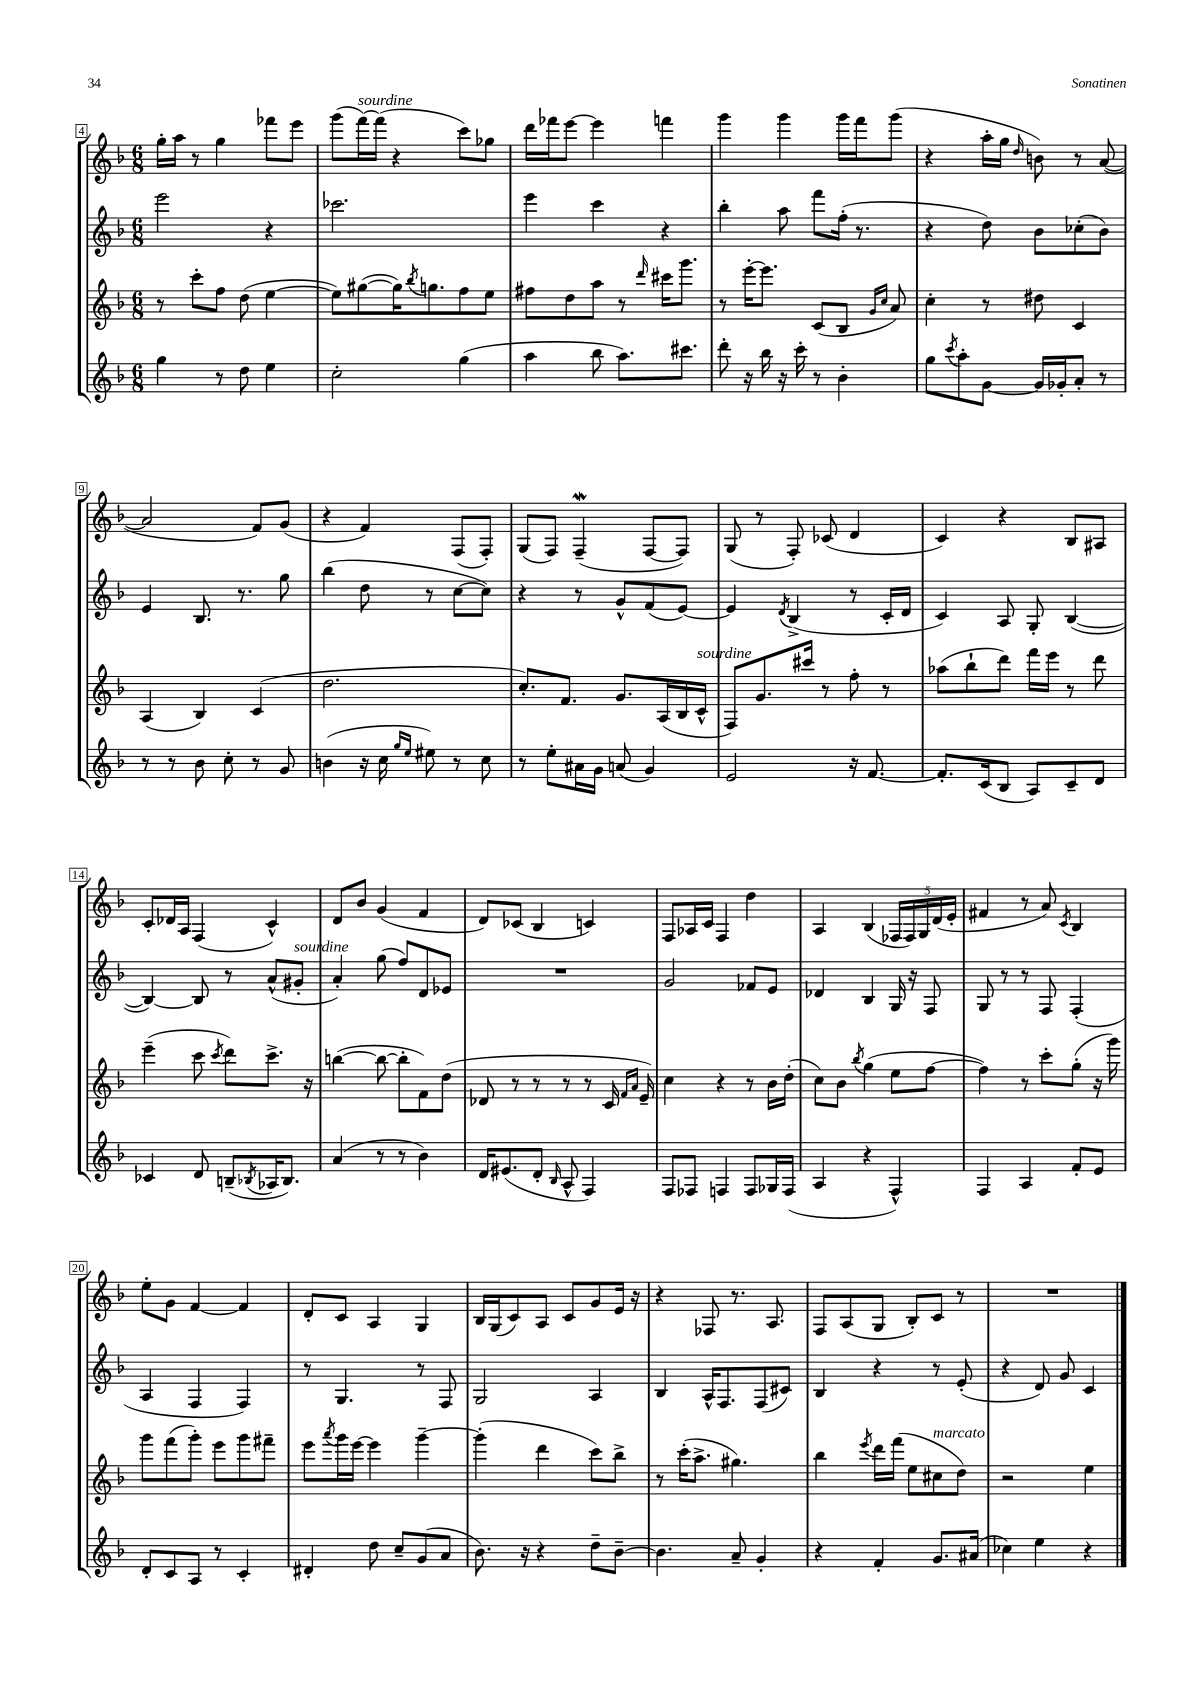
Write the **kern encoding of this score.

**kern	**kern	**kern	**kern
*part4	*part3	*part2	*part1
*staff4	*staff3	*staff2	*staff1
*clefG2	*clefG2	*clefG2	*clefG2
*k[b-]	*k[b-]	*k[b-]	*k[b-]
*M6/8	*M6/8	*M6/8	*M6/8
=4	=4	=4	=4
4gg\	8r	2eee\	16gg'\LL
.	.	.	16aa\JJ
.	8ccc'\L	.	8r
8r	8ff\J	.	4gg\
8dd\	(8dd\	.	.
4ee\	[4ee\	4r	8fff-X\L
.	.	.	8eee\J
=5	=5	=5	=5
2cc'\	8ee\L])	2.ccc-X\	(8ggg\L
!	!	!	!LO:TX:a:i:t=sourdine
.	([8gg#X\	.	[16fff\L)
.	.	.	(16fff\JJ]
.	16gg#\K])	.	4r
.	8qbb-/	.	.
.	8.ggn\	.	.
(4gg\	8ff\	.	8ccc\L)
.	8ee\J	.	8gg-X\J
=6	=6	=6	=6
4aa\	8ff#X\L	4eee\	16ddd\LL
.	.	.	16fff-X\J
.	8dd\	.	[8eee\J
8bb-\	8aa\J	4ccc\	4eee\]
8.aa\L)	8r	.	.
.	16qqddd/	.	.
.	16ccc#X\KL	4r	4fffn\
8.ccc#X\J	8.ggg\J	.	.
=7	=7	=7	=7
8ddd'\	8r	4bb-'\	4ggg\
16r	[16eee'\KL	.	.
16bb-\	8.eee\J]	.	.
16r	.	8aa\	4ggg\
16ccc'\	.	.	.
8r	(8c/L	8fff\L	.
4b-'\	8B-/J	(16ff'\Jk	16ggg\LL
.	.	8.r	16fff\J
.	16qqg/LL	.	.
.	16qqcc/JJ	.	.
.	8a/)	.	(8ggg\J
=8	=8	=8	=8
8gg\L	4cc'\	4r	4r
8qccc/	.	.	.
8aa'\	.	.	.
[8g\J	8r	8dd\)	16aa'\LL
.	.	.	16gg\JJ
.	.	.	16qqdd/
16g/LL]	8dd#X\	8b-\L	8bn\)
16g-X'/J	.	.	.
8a'/J	4c/	(8cc-X'\	8r
8r	.	8b-\J)	([8a/
!!LO:LB:g=z
=9	=9	=9	=9
8r	(4A/	4e/	2a/]
8r	.	.	.
8b-\	4B-/)	8.B-/	.
8cc'\	.	.	.
.	.	8.r	.
8r	(4c/	.	8f/L)
8g/	.	8gg\	(8g/J
=10	=10	=10	=10
(4bn\	2.dd\	(4bb-\	4r
16r	.	8dd\	4f/)
16cc\	.	.	.
16qqgg/LL	.	.	.
16qqee/JJ	.	.	.
8ee#X\)	.	8r	.
8r	.	[8cc\L	(8F/L
8cc\	.	8cc\J])	8F'/J)
=11	=11	=11	=11
8r	8.cc'/L)	4r	(8G/L
8ee'\L	.	.	8F/J)
.	8.f/J	.	.
16a#X\L	.	8r	(4Fw~/
16g\JJ	.	.	.
(8an/	8.g/L	8g^^/L	.
4g/)	.	(8f/	[8F/L
.	(16A/L	.	.
.	16B-/	[8e/J)	8F/J])
!	!LO:TX:a:i:t=sourdine	!	!
.	16c^^/JJ	.	.
=12	=12	=12	=12
2e/	8F/L)	4e/]	(8G/
.	8.g/	.	8r
.	.	8qd/	.
.	.	(4B-^/	8F'/)
.	16ccc#X/Jk	.	.
.	8r	.	(8c-X/
16r	8ff'\	8r	4d/
[8.f/	.	.	.
.	8r	16c'/LL	.
.	.	16d/JJ	.
=13	=13	=13	=13
8.f'/L]	(8aa-X\L	4c/)	4c/)
.	8bb-`\	.	.
(16c/k	.	.	.
8B-/J	8ddd\J)	8A/	4r
8A/L)	16fff\LL	8G'/	.
.	16eee\JJ	.	.
8c~/	8r	([4B-/	8B-/L
8d/J	8ddd\	.	8A#X/J
!!LO:LB:g=z
=14	=14	=14	=14
4c-X/	(4eee~\	4B-/_)	8c'/L
.	.	.	16d-X/L
.	.	.	16A/JJ
8d/	8ccc\	8B-/]	(4F/
.	8qccc/	.	.
(8Bn~/L	8ddd\L)	8r	.
8qB-X/	.	.	.
16A-X/K	8.ccc^\J	(8a^^/L	4c^^/)
8.B-/J)	.	.	.
!	!	!LO:TX:a:i:t=sourdine	!
.	.	8g#X'/J	.
.	16r	.	.
=15	=15	=15	=15
(4a/	([4bbn\	4a'/)	8d/L
.	.	.	8b-/J
8r	8bb\_	(8gg\	(4g/
8r	8bb'\L]	8ff/L)	.
4b-\)	8f\)	8d/	4f/
.	(8dd\J	8e-X/J	.
=16	=16	=16	=16
16d/KL	8d-X/	2.r	8d/L)
(8.e#X/	.	.	.
.	8r	.	(8c-X/J
8d'/J	8r	.	4B-/
16qqB-/	.	.	.
8A^^/	8r	.	.
4F/)	8r	.	4cn/)
.	16c/	.	.
.	16qqf/LL	.	.
.	16qqa/JJ	.	.
.	16e~/)	.	.
=17	=17	=17	=17
8F/L	4cc\	2g/	8F/L
8F-X/J	.	.	16A-X/L
.	.	.	16c/JJ
4Fn/	4r	.	4F/
8F/L	8r	8f-X/L	4dd\
16G-X/L	16b-\LL	8e/J	.
(16F/JJ	(16dd'\JJ	.	.
=18	=18	=18	=18
4A/	8cc\L)	4d-X/	4A/
.	8b-\J	.	.
.	8qbb-/	.	.
4r	(4gg\	4B-/	(4B-/
4F^^/)	8ee\L	16G/	20F-X/LL
.	.	.	20F-/)
.	.	16r	.
.	.	.	20G/
.	[8ff\J	8F/	.
.	.	.	(20d/
.	.	.	20e'/JJ
=19	=19	=19	=19
4F/	4ff\])	8G/	4f#X/
.	.	8r	.
4A/	8r	8r	8r
.	8ccc'\L	8F/	8a/)
.	.	.	8qc/
8f'/L	(8gg'\J	(4F'/	4B-/
8e/J	16r	.	.
.	16ggg\)	.	.
!!LO:LB:g=z
=20	=20	=20	=20
8d'/L	8ggg\L	4A/	8ee'\L
8c/	(8fff\	.	8g\J
8A/J	8ggg'\J)	4F/	[4f/
8r	8eee\L	.	.
4c'/	8ggg\	4F/)	4f/]
.	8fff#X~\J	.	.
=21	=21	=21	=21
4d#X'/	8eee\L	8r	8d'/L
.	8qaaa/	.	.
.	16ggg\L	4.G/	8c/J
.	[16eee\JJ	.	.
8dd\	4eee\]	.	4A/
8cc~/L	.	.	.
(8g/	[4ggg~\	8r	4G/
8a/J	.	8F/	.
=22	=22	=22	=22
8.b-\)	(4ggg'\]	2G/	16B-/LL
.	.	.	(16G/J
.	.	.	8c/)
16r	.	.	.
4r	4ddd\	.	8A/J
.	.	.	8c/L
8dd~\L	8ccc\L)	4A/	8g/
[8b-~\J	8bb-^\J	.	16e/Jk
.	.	.	16r
=23	=23	=23	=23
4.b-\]	8r	4B-/	4r
.	(16ccc'\KL	.	.
.	8.aa^\J	.	.
.	.	16A^^/KL	8F-X/
.	.	8.F/	.
8a~/	4.gg#X\)	.	8.r
4g'/	.	(8F/	.
.	.	.	8.A/
.	.	8c#X/J)	.
=24	=24	=24	=24
4r	4bb-\	4B-/	8F/L
.	.	.	(8A/
.	8qeee/	.	.
4f'/	16ddd\LL	4r	8G/J
.	(16fff\JJ	.	.
.	8ee\L	.	8B-'/L)
!	!LO:TX:a:i:t=marcato	!	!
8.g/L	8cc#X\	8r	8c/J
.	8dd\J)	(8e'/	8r
(16a#X/Jk	.	.	.
=25	=25	=25	=25
4cc-X\)	2r	4r	2.r
4ee\	.	8d/)	.
.	.	8g/	.
4r	4ee\	4c/	.
==	==	==	==
*-	*-	*-	*-
